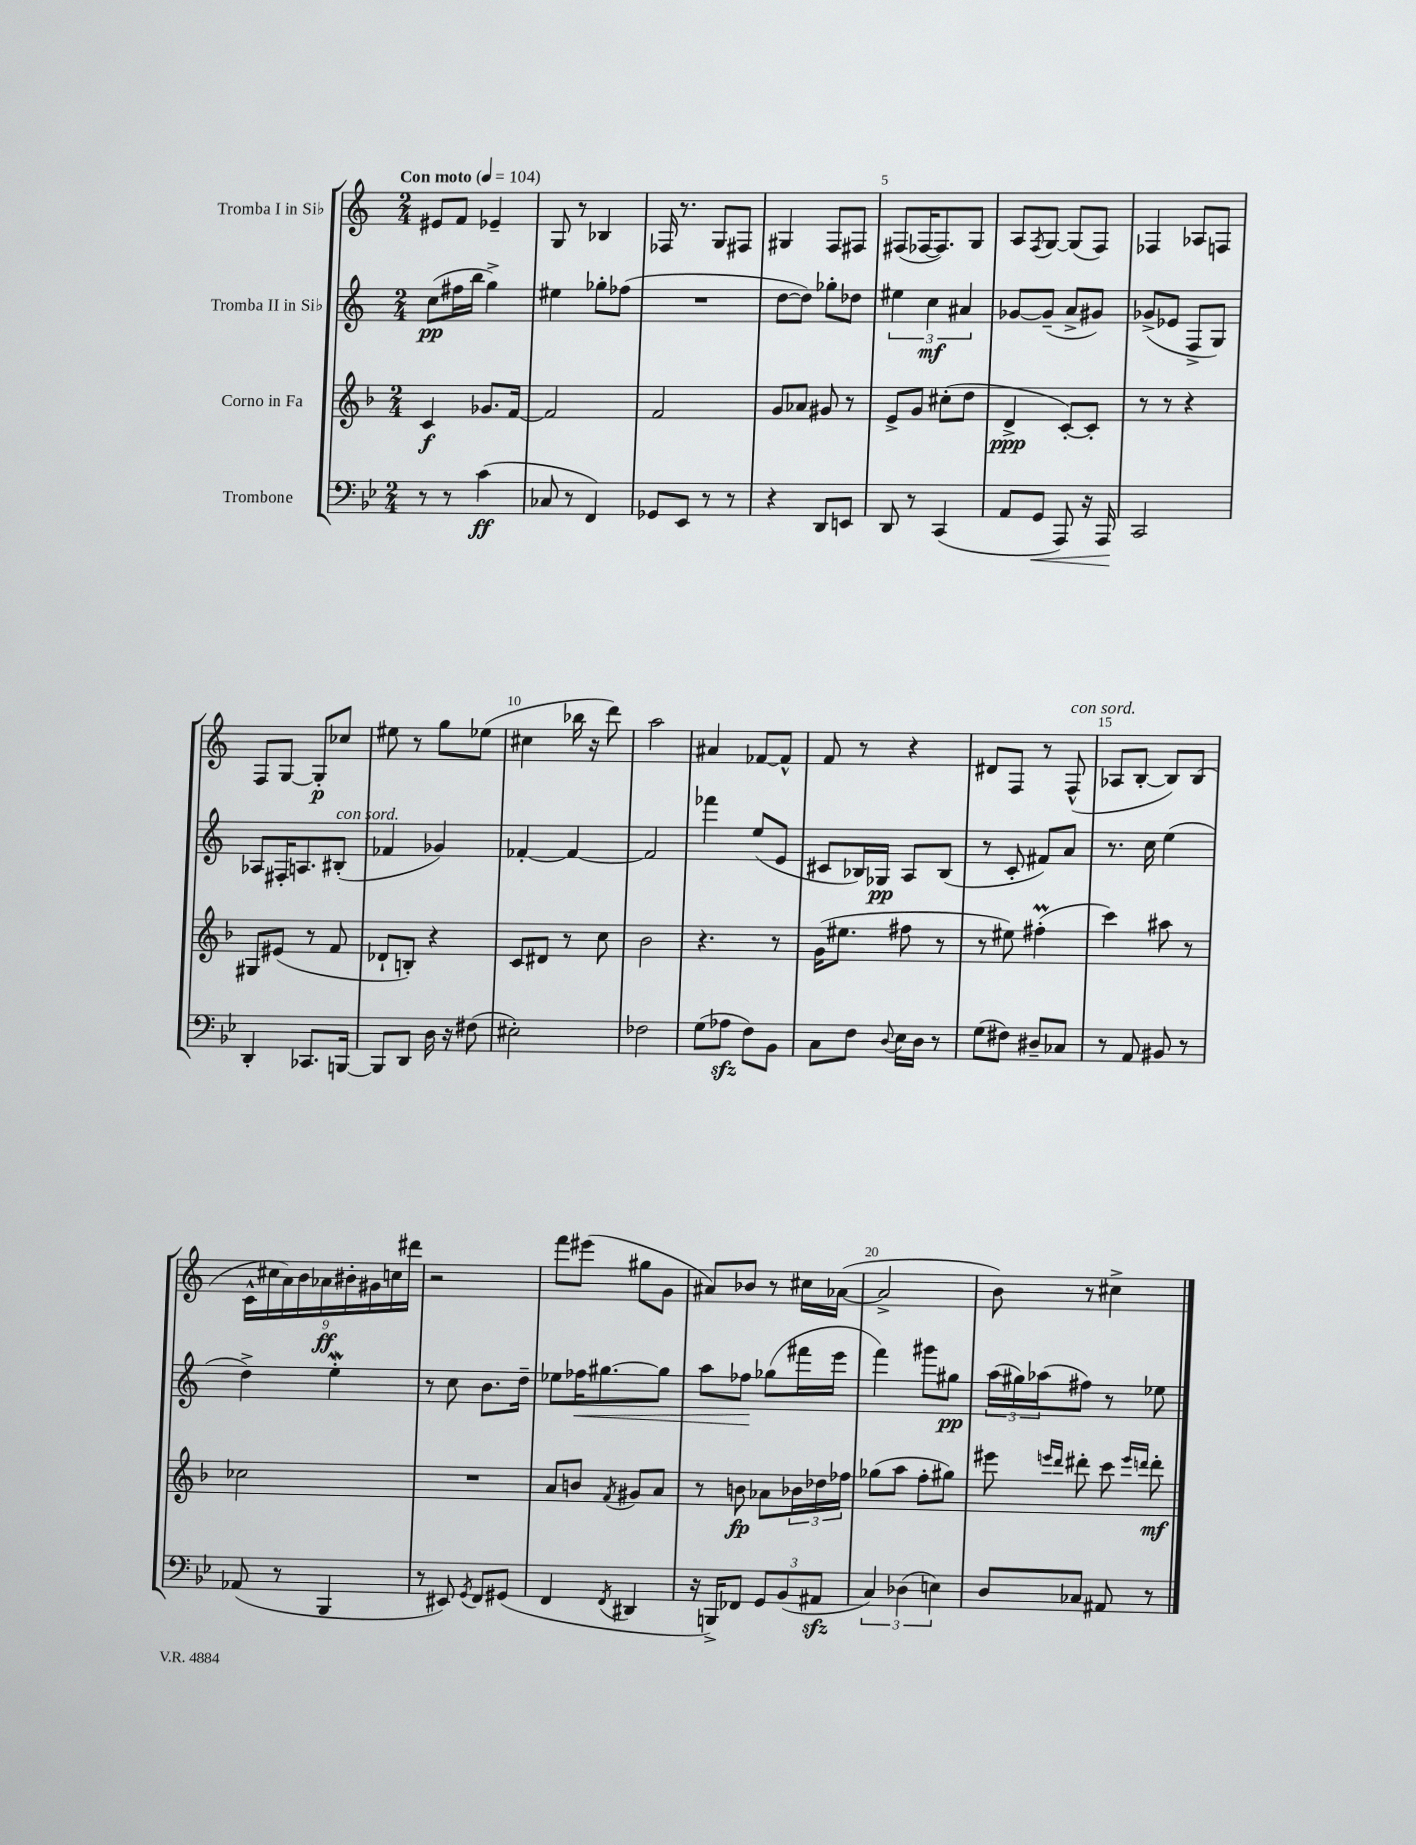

**kern	**kern	**kern	**kern
*staff4	*staff3	*staff2	*staff1
*clefF4	*clefG2	*clefG2	*clefG2
*k[b-e-]	*k[b-]	*k[]	*k[]
*M2/4	*M2/4	*M2/4	*M2/4
*MM104	*MM104	*MM104	*MM104
8r	4c/	(8cc\L	8e#/L
8r	.	16ff#\L	8f/J
.	.	16bb\JJ	.
(4c\	8.g-/L	4gg^\)	4e-~/
.	[16f/Jk	.	.
=	=	=	=
8C-/	2f/]	4ee#\	8G/
8r	.	.	8r
4FF/)	.	8gg-'\L	4B-/
.	.	(8ff-\J	.
=	=	=	=
8GG-/L	2f/	2r	16F-/
.	.	.	8.r
8EE-/J	.	.	.
8r	.	.	8G/L
8r	.	.	8F#/J
=	=	=	=
4r	8g/L	[8dd\L	4G#/
.	8a-/J	8dd\]J)	.
8DD/L	8g#/	8gg-'\L	8F/L
8EE/J	8r	8dd-\J	8F#/J
=	=	=	=
8DD/	8e^/L	6ee#\	(8F#/L
8r	8g/J	.	[16F-/K
.	.	6cc\	.
.	.	.	8.F-/])
(4CC/	(8cc#'\L	.	.
.	.	6a#/	.
.	8dd\J	.	8G/J
=	=	=	=
8AA/L	4d^/	[8g-/L	8A/L
.	.	.	8qF/
8GG/J	.	(8g-~/]J	[8G/J
8AAA/)	[8c'/L)	8a^/L	(8G/]L
16r	8c'/]J	8g#/J)	8F/J)
16AAA/	.	.	.
=	=	=	=
2CC/	8r	(8g-^/L	4F-/
.	8r	8e-/J	.
.	4r	8F^/L	8A-/L
.	.	8G/J)	8F/J
=	=	=	=
4DD'/	8G#/L	8A-/L	8F/L
.	(8e#/J	16F#'/K	[8G/J
.	.	8.A/	.
8.CC-/L	8r	.	8G'/]L
.	8f/	(8B#'/J	8cc-/J
[16BBB/Jk	.	.	.
=	=	=	=
8BBB/]L	8d-`/L	4f-/	8ee#\
8DD/J	8B'/J)	.	8r
16D\	4r	4g-/)	8gg\L
16r	.	.	.
(8F#\	.	.	(8ee-\J
=	=	=	=
2E#'\)	8c/L	[4f-'/	4cc#\
.	8d#/J	.	.
.	8r	4f-/_	16bb-\
.	.	.	16r
.	8cc\	.	8ddd\)
=	=	=	=
2F-\	2b-\	2f-/]	2aa\
=	=	=	=
(8G\L	4.r	4fff-\	4a#/
8A-\J	.	.	.
8F\L)	.	(8ee/L	[8f-/L
8BB-\J	8r	8e/J	8f-^^/]J
=	=	=	=
8C\L	(16g\LK	8c#/L	8f/
.	8.ee#\J	.	.
8F\J	.	16B-/L)	8r
.	.	16G-/JJ	.
8qqD/	.	.	.
16E-\LL	8ff#\	8A/L	4r
16D\JJ	.	.	.
8r	8r	(8B-/J	.
=	=	=	=
(8G\L	8r	8r	8d#/L
8F#\J)	8ee#\)	8c'/	8F/J
8D#~/L	(4ff#'\	8f#/L)	8r
8C-/J	.	8a/J	(8F^^/
=	=	=	=
8r	4ccc\)	8.r	8A-/L
8AA/	.	.	[8B'/J
.	.	16cc\	.
8BB#/	8aa#\	(4ee\	8B/]L)
8r	8r	.	(8B/J
=	=	=	=
(8AA-/	2cc-\	4dd^\)	18c^^\LL
.	.	.	18cc#\
.	.	.	18a\)
8r	.	.	.
.	.	.	18b\
.	.	.	18a-\
4BBB-/	.	4ee'\	.
.	.	.	18b#'\
.	.	.	18g#\
.	.	.	18cc\
.	.	.	18ddd#\JJ
=	=	=	=
8r	2r	8r	2r
8EE#/)	.	8cc\	.
8qGG/	.	.	.
8FF/L	.	8.b\L	.
(8GG#/J	.	.	.
.	.	16dd~\Jk	.
=	=	=	=
4FF/	8a/L	8ee-\L	8fff\L
.	8b/J	16ff-\K	(8eee#\J
.	.	[8.gg#\	.
8qFF/	8qf/	.	.
4DD#/	8g#/L	.	8gg#\L
.	8a/J	8gg#\]J	8g\J
=	=	=	=
16r	8r	8aa\L	8a#/L)
16BBB^/LK)	.	.	.
8FF-/J	8b\	8ff-\J	8b-/J
12GG/L	8a-\L	(8gg-\L	8r
(12BB-/	.	.	.
.	24b-\L	16fff#\L	16cc#\LL
12AA#/J	24dd-\	.	.
.	.	16eee\JJ	([16a-\JJ
.	24ff-\JJ	.	.
=	=	=	=
6C/)	(8gg-\L	4fff\)	2a-^/]
.	8aa\J	.	.
(6D-\	.	.	.
.	8ff'\L	8ggg#\L	.
6E\)	.	.	.
.	8gg#\J)	8gg#\J	.
=	=	=	=
8D/L	8eee#\	(24aa\LL	8b\)
.	.	24gg#\)	.
.	.	(24aa-\J	.
.	16qqeee/LL	.	.
.	16qqddd/JJ	.	.
8C-/J	8ddd#'\	8ff#\J)	8r
8AA#/	8ccc\	8r	4cc#^\
.	16qqeee/LL	.	.
.	16qqddd/JJ	.	.
8r	8ddd'\	8ee-\	.
==	==	==	==
*-	*-	*-	*-
